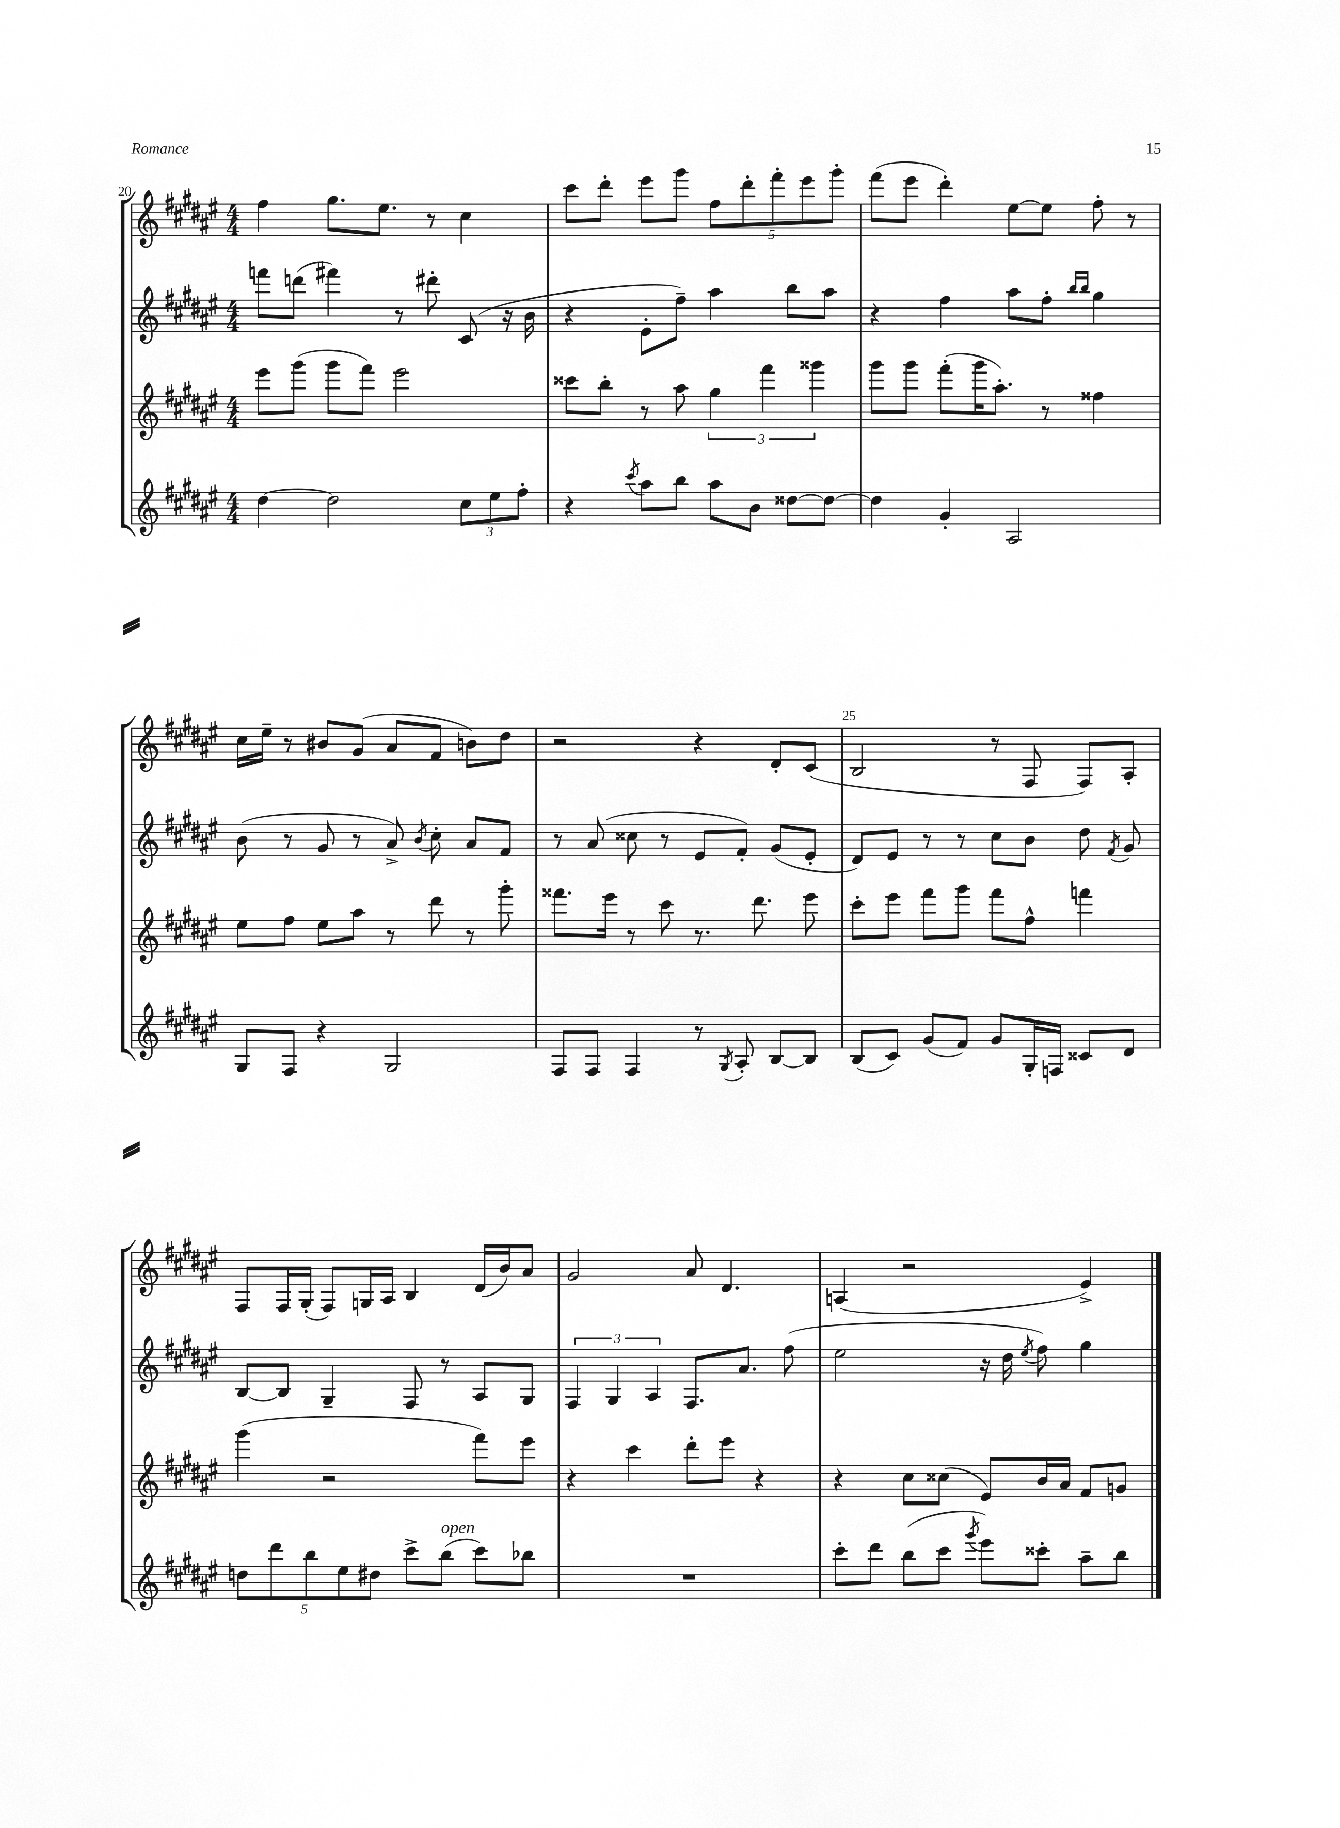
<<
\new StaffGroup <<
\new Staff = "s0" {
    \clef treble \key fis \major \numericTimeSignature \time 4/4
    \autoBeamOff fis''4 gis''8.[ eis''8.] r8 cis''4 |
    cis'''8[ dis'''8]-. eis'''8[ gis'''8] \tuplet 5/4 { fis''8[ dis'''8-. fis'''8-. eis'''8 gis'''8]-. } |
    fis'''8[( eis'''8] dis'''4-.) eis''8[~ eis''8] fis''8-. r8 |
    cis''16[ eis''16]-- r8 bis'8[ gis'8]( ais'8[ fis'8] b'8[) dis''8] |
    r2 r4 dis'8[-. cis'8]( |
    b2 r8 fis8 fis8[) ais8]-. |
    fis8[ fis16 gis16]-.( fis8[) g16 ais16] b4 dis'16[( b'16) ais'8] |
    gis'2 ais'8 dis'4. |
    a4( r2 eis'4->) \bar "|." |
}
\new Staff = "s1" {
    \clef treble \key fis \major \numericTimeSignature \time 4/4
    \autoBeamOff f'''8[ d'''8]( fis'''4) r8 dis'''8-. cis'8( r16 b'16 |
    r4 eis'8[-. fis''8]--) ais''4 b''8[ ais''8] |
    r4 fis''4 ais''8[ fis''8]-. \grace { b''16[ b''16] } gis''4 |
    b'8( r8 gis'8 r8 ais'8->) \acciaccatura { b'8 } cis''8-. ais'8[ fis'8] |
    r8 ais'8( cisis''8 r8 eis'8[ fis'8]-.) gis'8[( eis'8]-. |
    dis'8[) eis'8] r8 r8 cis''8[ b'8] dis''8 \acciaccatura { fis'8 } gis'8 |
    b8[~ b8] gis4-- fis8 r8 ais8[ gis8] |
    \tuplet 3/2 { fis4 gis4 ais4 } fis8.[ ais'8.] fis''8( |
    eis''2 r16 dis''16 \acciaccatura { eis''8 } fis''8) gis''4 \bar "|." |
}
\new Staff = "s2" {
    \clef treble \key fis \major \numericTimeSignature \time 4/4
    \autoBeamOff eis'''8[ gis'''8]( gis'''8[ fis'''8]) eis'''2 |
    cisis'''8[ b''8]-. r8 ais''8 \tuplet 3/2 { gis''4 fis'''4 gisis'''4 } |
    gis'''8[ gis'''8] fis'''8[-.( gis'''16 ais''8.]-.) r8 fisis''4 |
    eis''8[ fis''8] eis''8[ ais''8] r8 dis'''8 r8 gis'''8-. |
    fisis'''8.[ eis'''16] r8 cis'''8 r8. dis'''8. eis'''8 |
    cis'''8[-. eis'''8] fis'''8[ gis'''8] fis'''8[ fis''8]-^ f'''4 |
    gis'''4( r2 fis'''8[) eis'''8] |
    r4 cis'''4 dis'''8[-. eis'''8] r4 |
    r4 cis''8[ cisis''8]( eis'8[) b'16 ais'16] fis'8[ g'8] \bar "|." |
}
\new Staff = "s3" {
    \clef treble \key fis \major \numericTimeSignature \time 4/4
    \autoBeamOff dis''4~ dis''2 \tuplet 3/2 { cis''8[ eis''8 fis''8]-. } |
    r4 \acciaccatura { cis'''8 } ais''8[ b''8] ais''8[ b'8] disis''8[~ disis''8]~ |
    disis''4 gis'4-. ais2 |
    gis8[ fis8] r4 gis2 |
    fis8[ fis8] fis4 r8 \acciaccatura { gis8 } ais8-. b8[~ b8] |
    b8[( cis'8]) gis'8[( fis'8]) gis'8[ gis16-. f16] cisis'8[ dis'8] |
    \tuplet 5/4 { d''8[ dis'''8 b''8 eis''8 dis''8] } cis'''8[-> b''8]^\markup { \italic "open" }( cis'''8[) bes''8] |
    R1 |
    cis'''8[-. dis'''8] b''8[( cis'''8] \acciaccatura { gis'''8 } eis'''8[) cisis'''8]-. ais''8[-- b''8] \bar "|." |
}
>>
>>
\layout { \context { \Score currentBarNumber = #20 \override BarNumber.break-visibility = ##(#f #t #t) barNumberVisibility = #(every-nth-bar-number-visible 5) } }
